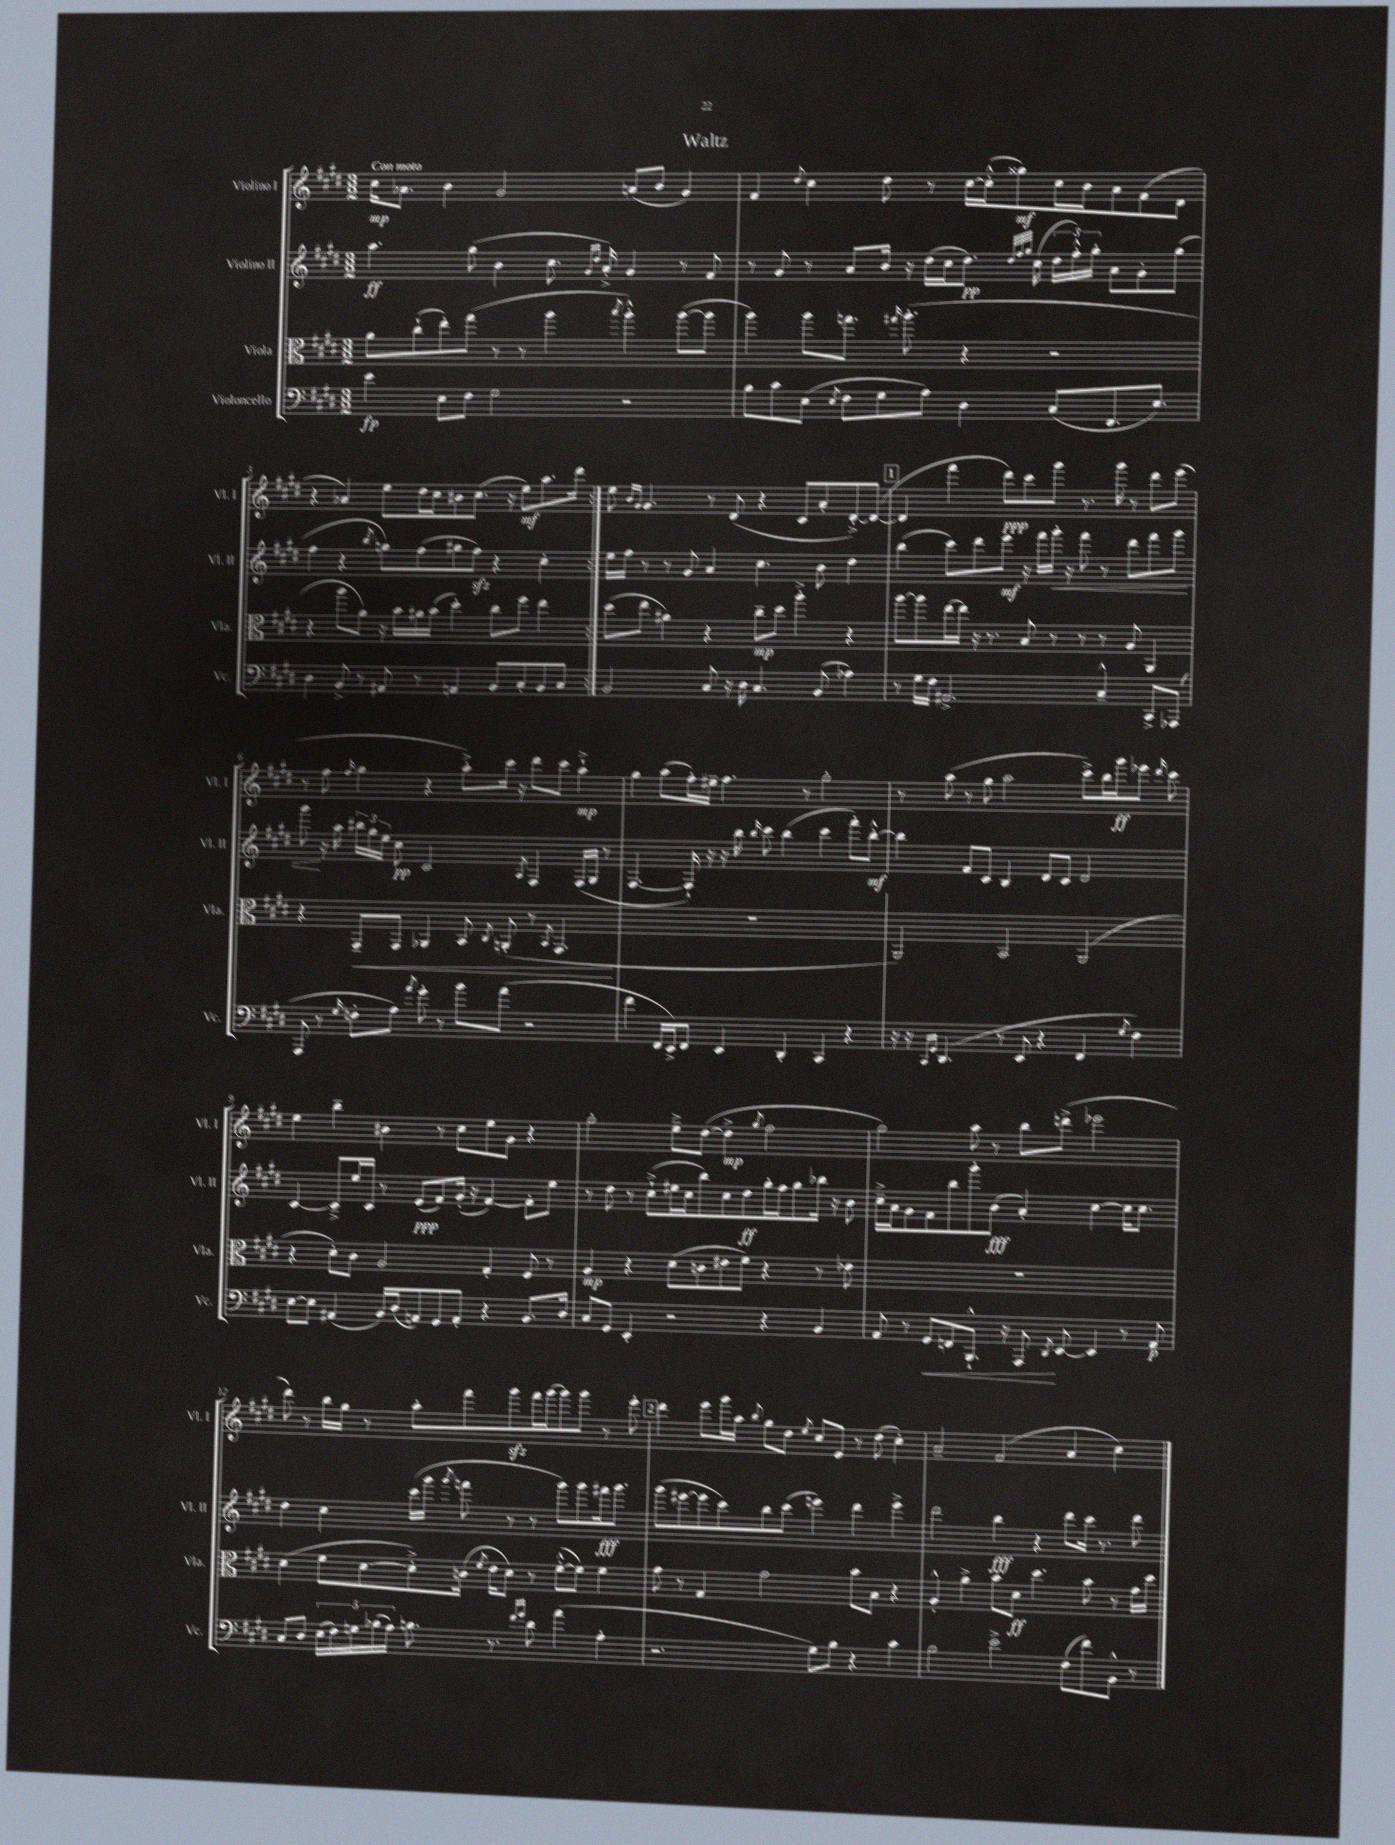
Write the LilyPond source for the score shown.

\header { title = "Waltz" }
<<
\new StaffGroup <<
\new Staff = "s0" \with { instrumentName = "Violino I" shortInstrumentName = "Vl. I" } {
    \clef treble \key e \major \numericTimeSignature \time 3/2 \tempo "Con moto"
    \autoBeamOff \repeat volta 2 { cis''16[\mp aes'8.] b'4 gis'2 a'8[( b'8] gis'4) |
    fis'4 \appoggiatura { dis''8 } cis''4 dis''8 r8 cis''16[~ cis''16-.-^( gisis''8\mf) cis''16 b'16 a'8 fis'8( dis'8] |
    r4 aes'4) e''8[ dis''16 cis''16 bis'8 cis''8.]( r16 e''8[\mf) a''8. dis'''16] | }
    e''8 \grace { b'16[ gis'16] } gis'4. r8 dis'8( r4 cis'8[ a'8-. dis'8~-.->) dis'8]~( |
    \mark \markup { \box "1" } dis'4 fis'''4 dis'''8[\ppp) cis'''8 gis'''8] r8. gis'''16 r8 dis'''8[ e'''8]( |
    r8 fis''8 \grace { fis''16 } gis''4 r4 a''8[-.->) cis'''16] r16 dis'''8[ cis'''8] a''4-!->\mp |
    gis''4 a''8[( fis''16-.) eis''16]-- fis''4. r8 gis''2-. |
    r8 a''8( r8 gis''8 a''2 cis'''8[->) b''16 gis'''16\ff ees'''8] \grace { dis'''16 } cis'''8 |
    e''4 b''4-- bis'4 r8 cis''8[ e''8 gis'8] r4 |
    gis''2-. e''8[---> dis''8]~( dis''4->\mp \acciaccatura { gis''8 } fis''2 |
    gis''2) a''8 r8 b''8[ d'''8]->( ees'''2 |
    dis'''8) r8 b''16[ gis''16] r8 a''8[-. fis'''8 gis'''8\sfz fis'''16 gis'''16~ gis'''8 gis'''8] r8 e'''8-. |
    \mark \markup { \box "2" } dis'''4 e'''8[ gis'''16 a''16] \appoggiatura { b''8 } gis''8[ dis''8] \acciaccatura { e''8 } cis''8[ e'8] r8 dis''8( cis''4-.) |
    a'2-- fis'2( a'4 cis''4) \bar "|." |
}
\new Staff = "s1" \with { instrumentName = "Violino II" shortInstrumentName = "Vl. II" } {
    \clef treble \key e \major \numericTimeSignature \time 3/2
    \autoBeamOff \repeat volta 2 { a''4.\ff gis''8( b'4 cis''8. \grace { gis'16[ dis''16] } a'16-.->) gis'4 r8 fis'8 |
    r8 gis'8 r8 a'8[ b'16] r16 dis''16[( cis''16 dis''8.]\pp) \grace { dis''32[ fis''32 gis''32] } cis''16( \tuplet 3/2 { dis''16[ fis''16-.-^) gis''16]-. } a'8[ gis'8-. gis''8]( |
    fis''4 r4 \acciaccatura { b''8 } g''8[) fis''8( gis''8 fis''8]\sfz) r4 cis''4-. | }
    e''16[ fis''16] r8 r8 gis'8 a'4 cis''4. b'8 dis''4 |
    \mark \markup { \box "1" } b''4( cis'''8[) dis'''8 e'''8]\mf r16 fis'''16[ gis'''16]-.\< r16 fis'''8 r8 dis'''8[ fis'''8 gis'''8] |
    gis'''8\! r16 a''16 \tuplet 3/2 { bis''16[ gis''16 e''16] } cis''8\pp cis'2 \acciaccatura { a8 } fis4 fis16[( gis16] r8 |
    fis4.~ fis16-!) r16 r16 b''16 \grace { b''16 } cis'''8 b''4( cis'''4 fis'''8[-.) b''8]~-.-^\mf |
    b''4 fis'8[ cis'8] b4 dis'8[ cis'8] dis'2 |
    cis'4~ cis'8[---> e''16 cis'16] r8 e'8[\ppp( fis'8) gis'16]-.( r16 fis'4~) fis'8[-. e''8] |
    r8 dis''8 r8 cis''8[-!->( eis''16 cis''16 b''8) cis''8 dis''8\ff gis''16-. fis''16 gis''8 bes''16] r16 b'8 |
    cis''16[---> a'16 gis'8 fis'8 b''8 gis'''8-. b'8]\fff( a'4-.) cis''4~ cis''16[ cis''8.] |
    dis''4 cis''4 cis'''16[( gis'''16] \acciaccatura { gis'''8 } f'''8 r8 r8 gis'''8[) gis'''8 fis'''16\fff gis'''8.] |
    \mark \markup { \box "2" } gis'''8[( eis'''8~ eis'''8 cis'''8) b''8 cis'''8]( e'''4) dis'''4 e'''4-> |
    dis'''2 b''4\fff r4 dis'''8[ cis'''16] r8. dis'''8 \bar "|." |
}
\new Staff = "s2" \with { instrumentName = "Viola" shortInstrumentName = "Vla." } {
    \clef alto \key e \major \numericTimeSignature \time 3/2
    \autoBeamOff \repeat volta 2 { a'8[ cis''8-!( e''8-.) gis''8]( r8 r8 a''4 \acciaccatura { b''8 } a''4-.-^) a''8[~( a''8] |
    a''4) a''8[ g''8.] \grace { gis''16 } a''8.-.( r4 r2 |
    r4 a''8[ a'8]) r16 b'16[ ais'16 b'16]( dis''4-.) cis''8[ fis''8] e''4 | }
    dis''8[( e''8] ais'4) r4 cis''8[--\mp dis''8] a''4-.-> r4 |
    \mark \markup { \box "1" } a''8[~ a''8 e''16~ e''16] r16 r8. b8 r8 r8 r8 a8 a,4 |
    r4 gis,8[--\< gis,8] aes,4 b,8 \acciaccatura { cis8 } a,8-.( r8 \acciaccatura { b,8 } gis,4.\! |
    R1. |
    a,2) b,2 a,2( |
    r4 dis'8[-.) cis'8] a2 gis4-. fis8 r8 |
    a4\mp r4 dis'8[( c'8 eis'8 fis'8]) r4 r8 ees'8 |
    R1. |
    dis'4( fis'8[ dis'8~ dis'8-.->) c'16]( \acciaccatura { fis'8 } e'16[ dis'8]) r8 fis'8[~-.-^( fis'8]) fis'4 |
    \mark \markup { \box "2" } gis'8 r8 gis4 gis'2 b'8[ b8] r4 |
    a4-.-^ a'4-> b'8[ dis'8]\ff dis''4. b'8 r8 gis'16[ dis''16] \bar "|." |
}
\new Staff = "s3" \with { instrumentName = "Violoncello" shortInstrumentName = "Vc." } {
    \clef bass \key e \major \numericTimeSignature \time 3/2
    \autoBeamOff \repeat volta 2 { e'4\fp e8[ fis8] gis2 r2 |
    b8[ cis'8 e8]( \acciaccatura { e8 } fis8[ gis8 a8]) dis4 cis8[( fis,8. e8.]) |
    dis4 b,8-> r8 ais,8 r8 a,4 b,8[ cis8-. b,8 cis8] | }
    b,2 cis8 r16 dis16 cis4. b,8( aes4) |
    \mark \markup { \box "1" } r8 gis16[ fis16] ais,2.-> cis4---^ cis,8[-> aes,,8]( |
    a,,8 r8 \grace { gis16 } f8[-. a8]) \acciaccatura { a'8 } gis'8-. r8 b'8[ a'8]( r2 |
    fis'4 fis,16[ e,16->) fis,8] e,4 dis,4-. cis,4 r4 |
    r16 r16 \grace { cis,16[ gis,16] } dis,4.( r8 e,8 r4 fis,4 \acciaccatura { gis8 } fis4) |
    e8[~ e8] ais,4( b,16[) dis16( a,8) gis,8 a,8]-. r4 b,8.[ dis16] |
    cis8[ gis,8] e,4-. r2 r4 b,4 |
    a,8 r8 gis,8[\< f,8 b,,8.]-!-^ r16 a,,8\! \acciaccatura { dis,8 } e,8~ e,4 r8 a,8\p |
    cis8[ dis8] \tuplet 5/4 { e16[( fis16) g16 bes16( a16]) } b8. r8. \grace { fis'16[ gis'16] } dis'8 a'4( a4-. |
    \mark \markup { \box "2" } r2. gis8[) b8] r4 cis'4 |
    b2 e'2-> fis8[( fis'8) b,8]-^ r8 \bar "|." |
}
>>
>>
